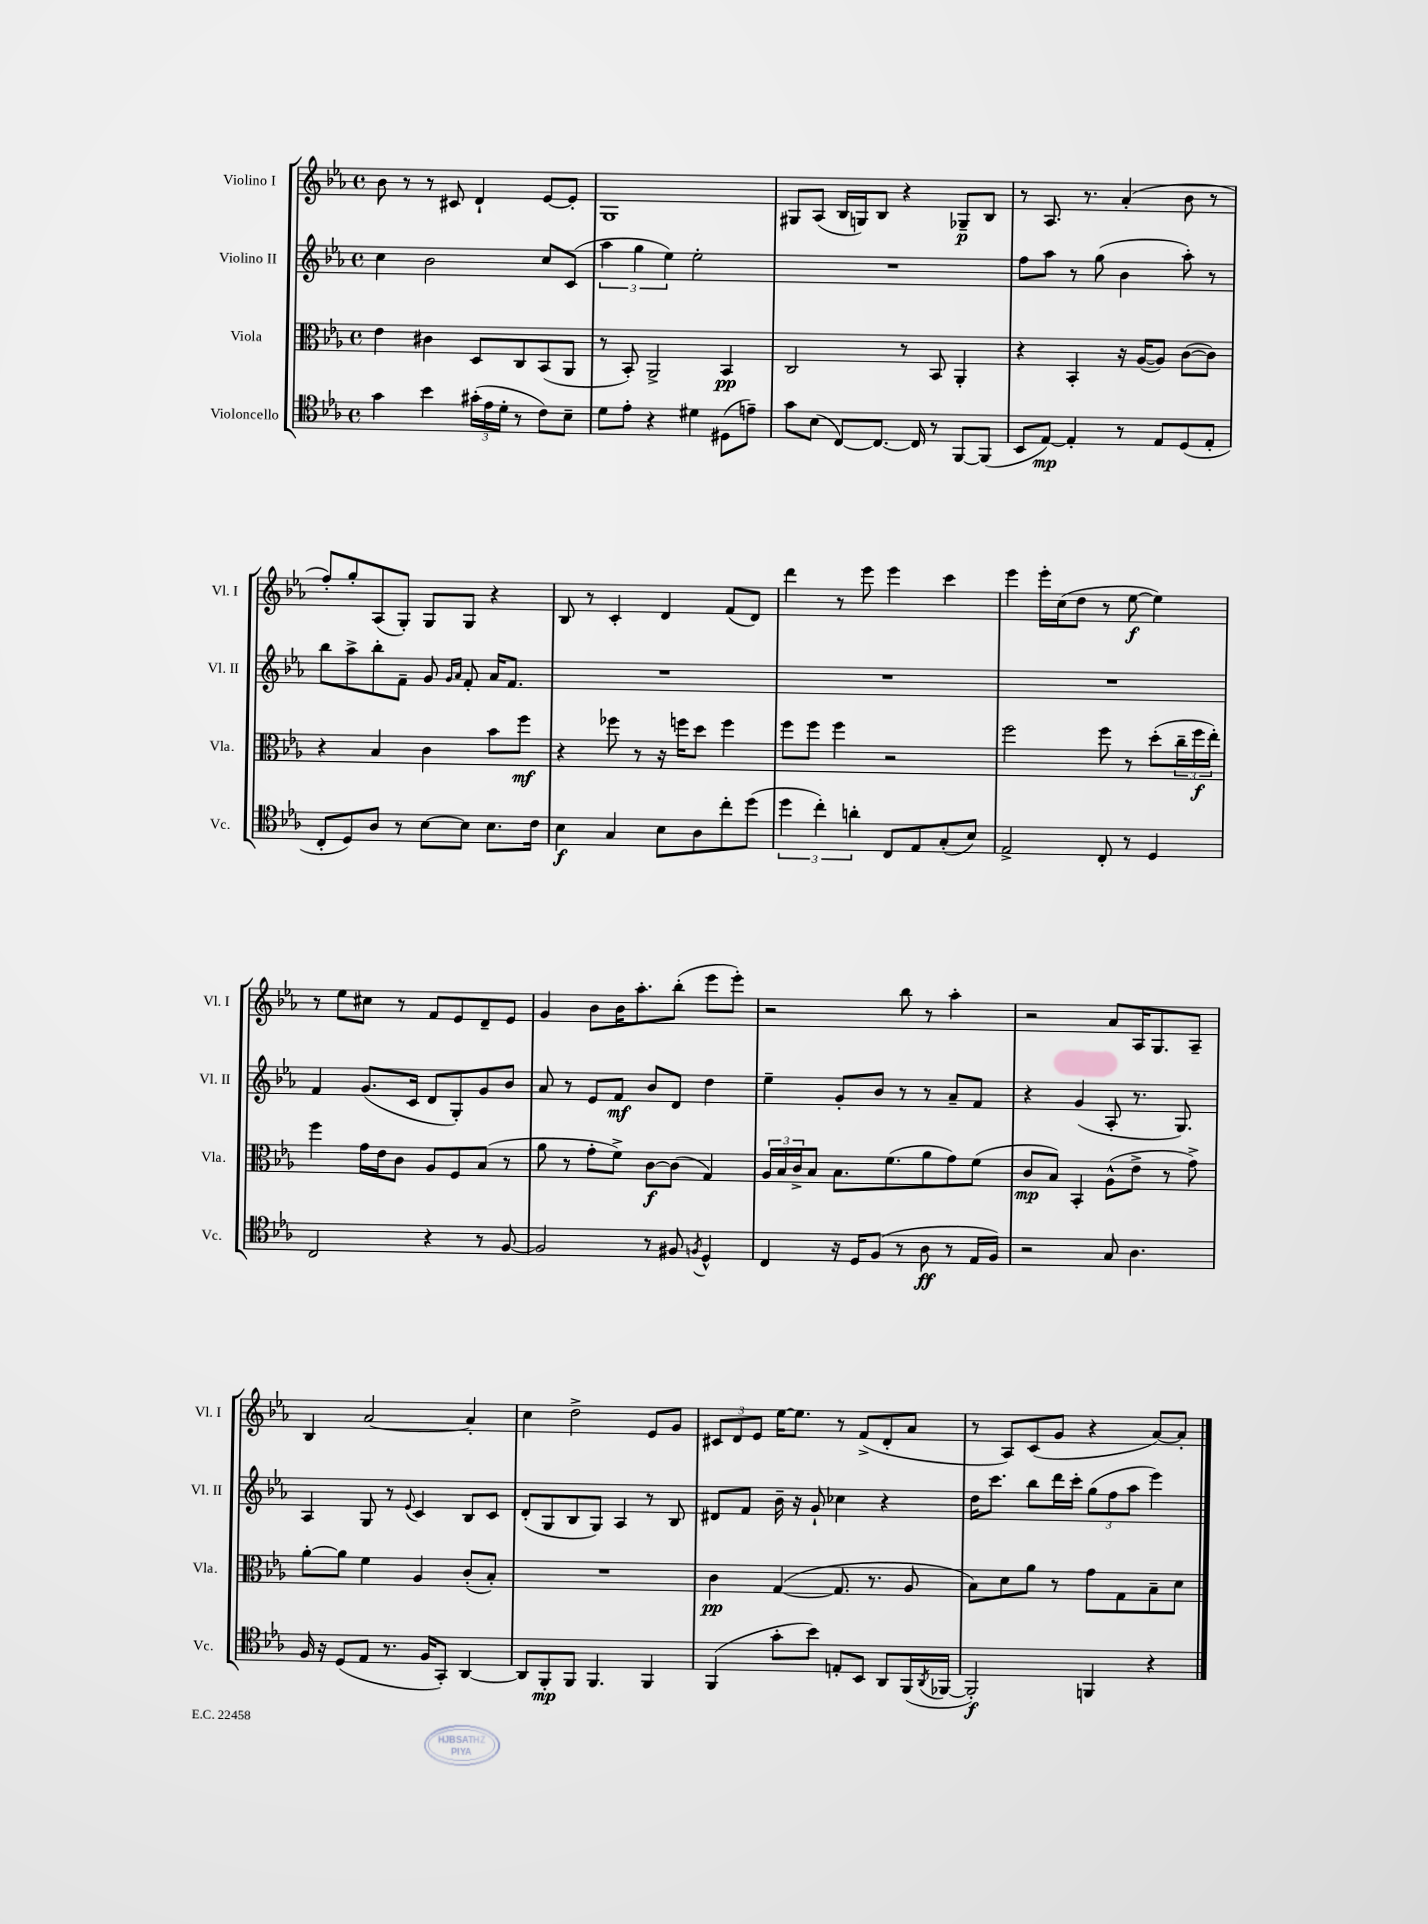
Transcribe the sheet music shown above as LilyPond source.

<<
\new StaffGroup <<
\new Staff = "s0" \with { instrumentName = "Violino I" shortInstrumentName = "Vl. I" } {
    \clef treble \key ees \major \defaultTimeSignature \time 4/4
    bes'8 r8 r8 cis'8 d'4-! ees'8~ ees'8-. |
    g1 |
    gis8 aes8( bes16 g16) bes8 r4 ges8--\p bes8 |
    r8 aes8. r8. aes'4-.( bes'8 r8 |
    f''8-.) g''8-. aes8( g8-.) g8 g8 r4 |
    bes8 r8 c'4-. d'4 f'8( d'8) |
    d'''4 r8 ees'''8 ees'''4 c'''4 |
    ees'''4 ees'''16-. c''16( d''8 r8 ees''8~\f ees''4) |
    r8 ees''8 cis''8 r8 f'8 ees'8 d'8-- ees'8 |
    g'4 bes'8 bes'16 aes''8.-. bes''8-.( ees'''8 ees'''8-.) |
    r2 bes''8 r8 aes''4-. |
    r2 aes'8 aes16 g8. aes8-- |
    bes4 aes'2~ aes'4-. |
    c''4 d''2-> ees'8 g'8 |
    \tuplet 3/2 { cis'8 d'8 ees'8 } ees''16~ ees''8. r8 f'8->( d'8-. aes'8 |
    r8 aes8) c'8( g'8 r4 aes'8~) aes'8-. \bar "|." |
}
\new Staff = "s1" \with { instrumentName = "Violino II" shortInstrumentName = "Vl. II" } {
    \clef treble \key ees \major \defaultTimeSignature \time 4/4
    c''4 bes'2 c''8 c'8( |
    \tuplet 3/2 { aes''4 g''4 ees''4) } ees''2-. |
    R1 |
    f''8 aes''8 r8 g''8( bes'4 aes''8-.) r8 |
    bes''8 aes''8-> bes''8-. f'8-- g'8 \grace { g'16 aes'16 } f'8-. aes'16 f'8. |
    R1 |
    R1 |
    R1 |
    f'4 g'8.( c'16 d'8 g8-.) g'8 bes'8 |
    aes'8 r8 ees'8 f'8\mf bes'8 d'8 d''4 |
    ees''4-- g'8-. bes'8 r8 r8 aes'8-- f'8 |
    r4 g'4( aes8-. r8. g8.) |
    aes4 g8 r8 \appoggiatura { ees'8 } c'4 bes8 c'8 |
    d'8-.( g8 bes8 g8) aes4 r8 bes8 |
    dis'8 f'8 bes'16-- r16 g'8-! ces''4 r4 |
    d''16 c'''8. bes''8 d'''16 c'''16-. \tuplet 3/2 { g''8( f''8 aes''8 } ees'''4) \bar "|." |
}
\new Staff = "s2" \with { instrumentName = "Viola" shortInstrumentName = "Vla." } {
    \clef alto \key ees \major \defaultTimeSignature \time 4/4
    ees'4 cis'4 d8 c8 bes,8( aes,8 |
    r8 bes,8-.) aes,2-> bes,4\pp |
    c2 r8 bes,8 aes,4-. |
    r4 bes,4-. r16 aes16~( aes8) c'8~( c'8) |
    r4 bes4 c'4 bes'8 f''8\mf |
    r4 fes''8 r8 r16 f''16 d''8 f''4 |
    f''8 f''8 f''4 r2 |
    f''2 f''8 r8 d''8-.( \tuplet 3/2 { c''16-- f''16\f ees''16-.) } |
    f''4 g'16 ees'16 c'8 aes8 f8 bes8( r8 |
    aes'8 r8 g'8-. f'8->) c'8~\f c'8( g4) |
    \tuplet 3/2 { aes16 bes16 c'16-> } bes8 bes8. f'8.( aes'8 g'8) f'8( |
    c'8\mp bes8) bes,4-. aes8-^( ees'8-> r8 g'8->) |
    aes'8~-. aes'8 f'4 aes4 c'8-.( bes8-.) |
    R1 |
    c'4\pp g4~( g8. r8. aes8 |
    bes8) d'8 aes'8 r8 g'8 g8 bes8-- d'8 \bar "|." |
}
\new Staff = "s3" \with { instrumentName = "Violoncello" shortInstrumentName = "Vc." } {
    \clef tenor \key ees \major \defaultTimeSignature \time 4/4
    g'4 bes'4 \tuplet 3/2 { gis'16-.( ees'16 d'16-. } r8 c'8) bes8-- |
    d'8 ees'8-. r4 dis'4 dis8( e'8--) |
    g'8 bes8( c8~) c8.~ c16 r8 f,8~ f,8( |
    bes,8 ees8~\mp) ees4-. r8 ees8 d8( ees8-. |
    c8-. d8) aes8 r8 bes8~ bes8 bes8. c'16 |
    bes4\f g4 bes8 aes8 c''8-. d''8( |
    \tuplet 3/2 { d''4 c''4-.) a'4-. } c8 ees8 g8-.( bes8) |
    ees2-> c8-. r8 d4 |
    c2 r4 r8 f8~ |
    f2 r8 fis8 \acciaccatura { f8 } d4-^ |
    c4 r16 d16 f8( r8 aes8\ff r8 ees16 f16) |
    r2 g8 aes4. |
    f16 r16 d8( ees8 r8. f16 g,8-.) aes,4~ |
    aes,8 f,8-.\mp f,8 f,4. f,4 |
    f,4( g'8-. bes'8) e8-. bes,8 aes,8 f,16( \acciaccatura { aes,8 } fes,16~ |
    fes,2-.\f) f,4 r4 \bar "|." |
}
>>
>>
\layout { \context { \Score \remove "Bar_number_engraver" } }
